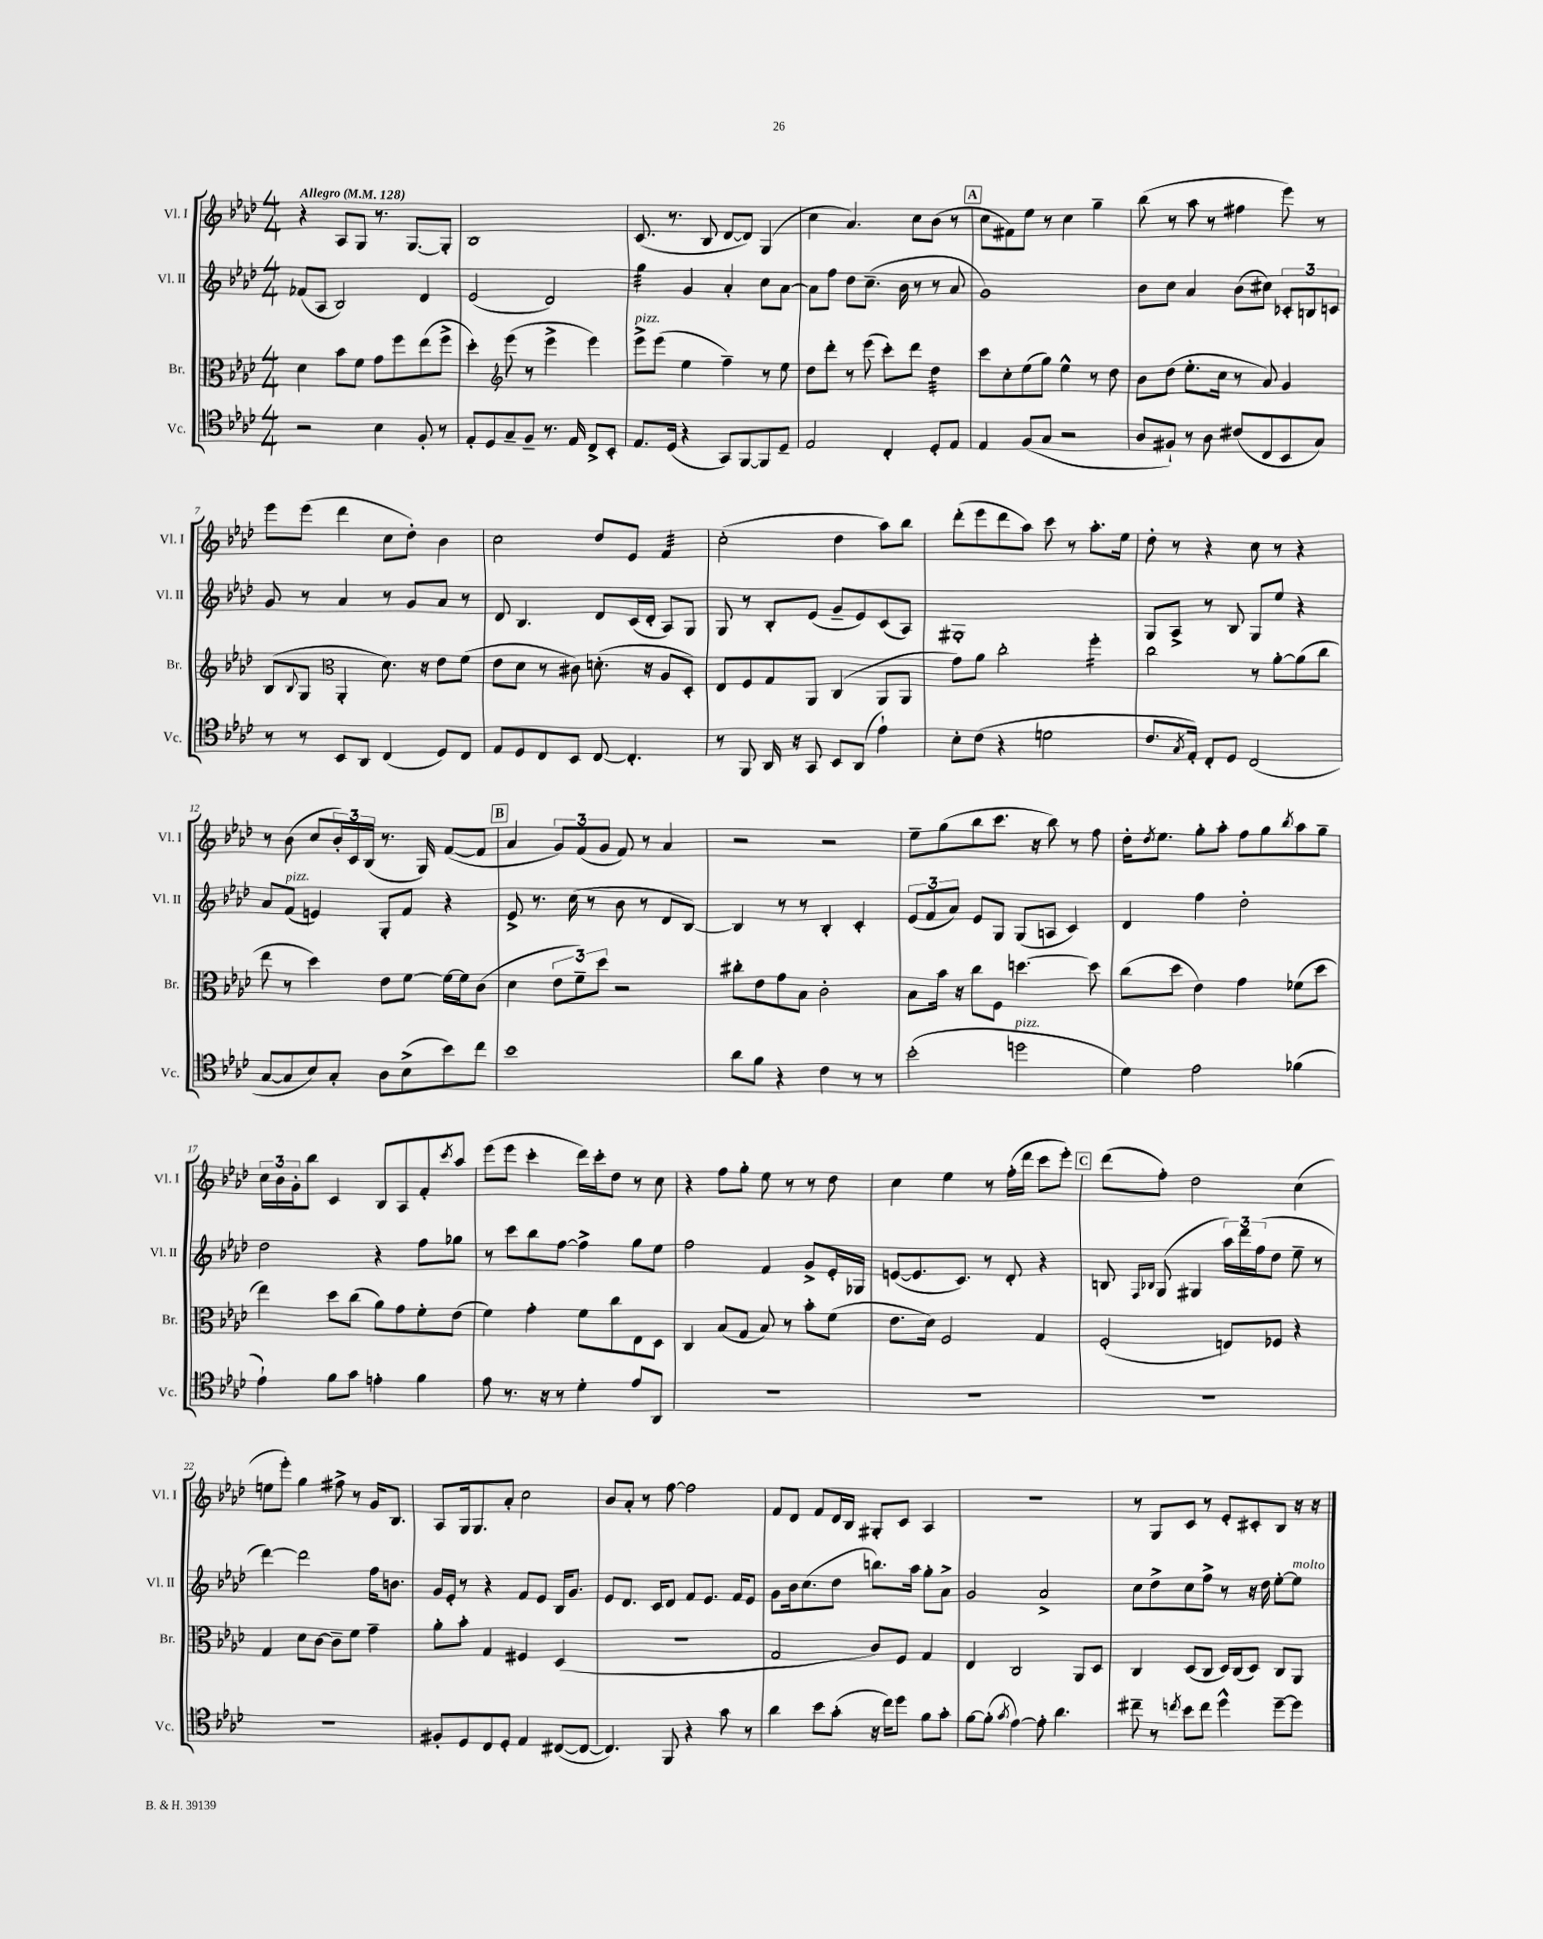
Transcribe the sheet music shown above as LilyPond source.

<<
\new StaffGroup <<
\new Staff = "s0" \with { instrumentName = "Vl. I" shortInstrumentName = "Vl. I" } {
    \clef treble \key aes \major \numericTimeSignature \time 4/4 \tempo "Allegro" 4 = 128
    r4 aes8 g8 r8. g8.~ g8-. |
    bes1 |
    c'8.( r8. bes8 des'8~ des'8) g4( |
    c''4 aes'4.) c''8 bes'8( r8 |
    \mark \markup { \box "A" } c''8 fis'8) ees''8 r8 c''4 g''4-- |
    bes''8( r8 aes''8 r8 fis''4 ees'''8) r8 |
    ees'''8 ees'''8( des'''4 c''8 des''8-.) bes'4 |
    c''2 des''8 ees'8 f'4:32 |
    c''2-.( des''4 aes''8) bes''8 |
    des'''8-.( ees'''8 des'''8 aes''8) c'''8 r8 aes''8.-. ees''16 |
    des''8-. r8 r4 c''8 r8 r4 |
    r8 bes'8( c''8 \tuplet 3/2 { bes'16-.) c'16 bes16( } r8. g16) f'8~( f'8 |
    \mark \markup { \box "B" } aes'4 \tuplet 3/2 { g'8) f'8( g'8 } f'8) r8 aes'4 |
    r2 r2 |
    ees''8-- g''8( bes''8 c'''8. r16 bes''8) r8 f''8 |
    des''16-. \acciaccatura { des''8 } ees''8. g''8-. aes''8-. f''8 g''8 \acciaccatura { bes''8 } aes''8 g''8-- |
    \tuplet 3/2 { c''16 bes'16 g'16-. } bes''8 c'4 bes8 aes8 f'8-. \acciaccatura { c'''8 } aes''8 |
    ees'''8( ees'''8 c'''4-. des'''16) c'''16-. des''8 r8 c''8 |
    r4 f''8 g''8-. ees''8 r8 r8 des''8 |
    c''4 ees''4 r8 f''16-.( des'''16 c'''8 ees'''8-.) |
    \mark \markup { \box "C" } des'''8( f''8-.) des''2 c''4( |
    e''8 ees'''8-.) g''4 fis''8-> r8 g'16 bes8. |
    aes8 g16 g8. aes'8-. c''2 |
    bes'8 aes'8-. r8 f''8~ f''2 |
    f'8 des'8 f'8 des'16 bes16 gis8-. c'8 aes4 |
    R1 |
    r8 g8 c'8 r8 ees'8-. cis'8-. bes8 r16 r16 \bar "|." |
}
\new Staff = "s1" \with { instrumentName = "Vl. II" shortInstrumentName = "Vl. II" } {
    \clef treble \key aes \major \numericTimeSignature \time 4/4
    fes'8( aes8 bes2) des'4 |
    ees'2( des'2) |
    g''4:32 g'4 aes'4-. c''8 aes'8~ |
    aes'8 f''8 des''8 c''8.--( bes'16 r8 r8 aes'8 |
    \mark \markup { \box "A" } g'1) |
    bes'8 c''8 aes'4 bes'8( cis''8) \tuplet 3/2 { ces'8-. b8 c'8 } |
    g'8 r8 aes'4 r8 g'8 aes'8 r8 |
    des'8 bes4. des'8 c'16( des'16-. aes8) g8 |
    g8 r8 bes8-. ees'8( g'8-- ees'8) c'8( aes8) |
    gis1-. |
    g8 aes8-> r8 bes8 g8 ees''8 r4 |
    aes'8 f'8^\markup { \italic "pizz." }( e'4) g8-. f'8 r4 |
    \mark \markup { \box "B" } ees'8-> r8. c''16( r8 bes'8 r8 des'8 bes8~) |
    bes4 r8 r8 bes4-. c'4-. |
    \tuplet 3/2 { ees'8( f'8 aes'8) } ees'8 g8 g8( a8 c'4) |
    des'4 f''4 des''2-. |
    des''2 r4 f''8 ges''8 |
    r8 c'''8 bes''8 f''8~ f''4-> g''8 ees''8 |
    f''2 f'4 g'8-> ees'16-. ges16 |
    e'8~( e'8. c'8.) r8 des'8-. r4 |
    \mark \markup { \box "C" } b8 \grace { f16 bes16 } g8( gis4 \tuplet 3/2 { aes''16) des'''16 f''16( } des''8 ees''8-- r8 |
    des'''4~) des'''2 f''16 b'8. |
    g'16 ees'16-. r8 r4 f'8 ees'8 bes16 g'8. |
    ees'8 des'8. c'16 des'8 f'8 ees'8. f'16 ees'8 |
    g'8 bes'16 c''8.( des''8 b''8.) aes''16 g''8-. aes'8-> |
    g'2 aes'2-> |
    c''8 des''8-> c''8 f''8-> r8 r16 des''16 ees''8~-. ees''8^\markup { \italic "molto" } \bar "|." |
}
\new Staff = "s2" \with { instrumentName = "Br." shortInstrumentName = "Br." } {
    \clef alto \key aes \major \numericTimeSignature \time 4/4
    des'4 bes'8 f'8 g'8 f''8 ees''8( f''8-> |
    des''4-.) \clef treble ees'''8( r8 ees'''4-> ees'''4) |
    ees'''8->^\markup { \italic "pizz." } ees'''8( ees''4 f''4--) r8 ees''8 |
    des''8 des'''8-. r8 ees'''8( c'''8-.) des'''8 des''4:32 |
    \mark \markup { \box "A" } c'''8 c''8-. ees''8( g''8) ees''4-^ r8 des''8 |
    bes'8 des''8( ees''8.-. c''16 r8 aes'8) g'4 |
    bes8( \appoggiatura { bes8 } g8 \clef alto aes,4-. des'8.) r16 ees'8 f'8( |
    ees'8 des'8 r8 cis'8) d'8.-.( r16 aes8 des8-.) |
    ees8 f8 g8 aes,8 c4( aes,8 aes,8 |
    g'8) aes'8 c''2-. f''4:16-. |
    c''2 r8 aes'8~-. aes'8( c''8 |
    ees''8 r8 des''4) ees'8 f'8~ f'16~ f'16 c'8( |
    \mark \markup { \box "B" } des'4 \tuplet 3/2 { ees'8 f'8--) des''8 } r2 |
    cis''8-. ees'8 g'8 bes8 c'2-. |
    bes8 bes'16 r16 c''8 f8 d''4.~ d''8 |
    c''8( des''8 ees'4) g'4 fes'8( des''8 |
    ees''4) des''8 c''8( aes'8) g'8 f'8-. ees'8( |
    f'4) g'4-. f'8 c''8 ees8 des8 |
    c4 bes8( g8 bes8) r8 bes'8-. f'8( |
    ees'8. des'16) f2 g4 |
    \mark \markup { \box "C" } f2-.( e8) fes8 r4 |
    g4 des'8 c'8~ c'8-- f'8 g'4-- |
    aes'8-. bes'8-. g4 fis4 des4( |
    R1 |
    g2 c'8) f8 g4 |
    ees4 c2 aes,8 des8 |
    c4 des8( c8 des16) c16( des8) c8 aes,8 \bar "|." |
}
\new Staff = "s3" \with { instrumentName = "Vc." shortInstrumentName = "Vc." } {
    \clef tenor \key aes \major \numericTimeSignature \time 4/4
    r2 bes4 f8-. r8 |
    ees8-. des8 g8-- f8-- r8. ees16 c8-> bes,8-. |
    ees8. des16( r4 g,8) f,8~ f,8 des8-- |
    ees2 c4-. des8-. ees8 |
    \mark \markup { \box "A" } ees4 f8( g8 r2 |
    aes8 fis8-!) r8 aes8 cis'8( c8 bes,8 g8) |
    r8 r8 bes,8 aes,8 c4( des8) c8 |
    ees8 des8 c8 bes,8 c8~ c4.-. |
    r8 f,8 aes,16 r16 g,8 bes,8 aes,8( ees'4-!) |
    bes8-. c'8( r4 d'2 |
    c'8. \acciaccatura { g8 } ees16-.) c8-. des8 c2( |
    g8~ g8 bes8) g8-. aes8 bes8->( bes'8) c''8 |
    \mark \markup { \box "B" } bes'1 |
    aes'8 f'8 r4 c'4 r8 r8 |
    bes'2-.( d''2^\markup { \italic "pizz." } |
    des'4) ees'2 fes'4( |
    ees'4-!) f'8 g'8 e'4-. f'4 |
    ees'8 r8. r16 r8 des'4-. ees'8 aes,8 |
    R1 |
    R1 |
    \mark \markup { \box "C" } R1 |
    R1 |
    fis8-. des8 c8 des8-. ees4 cis8~( cis8~ |
    cis4.) f,8 r4 g'8 r8 |
    aes'4 bes'8 g'8-.( r16 c''16) des''8 f'8 g'8-. |
    f'8~ f'8-.( \acciaccatura { g'8 } ees'4~) ees'8-. aes'4. |
    cis''8-- r8 \acciaccatura { c''8 } bes'8 c''8 des''4-^ des''8~-- des''8 \bar "|." |
}
>>
>>
